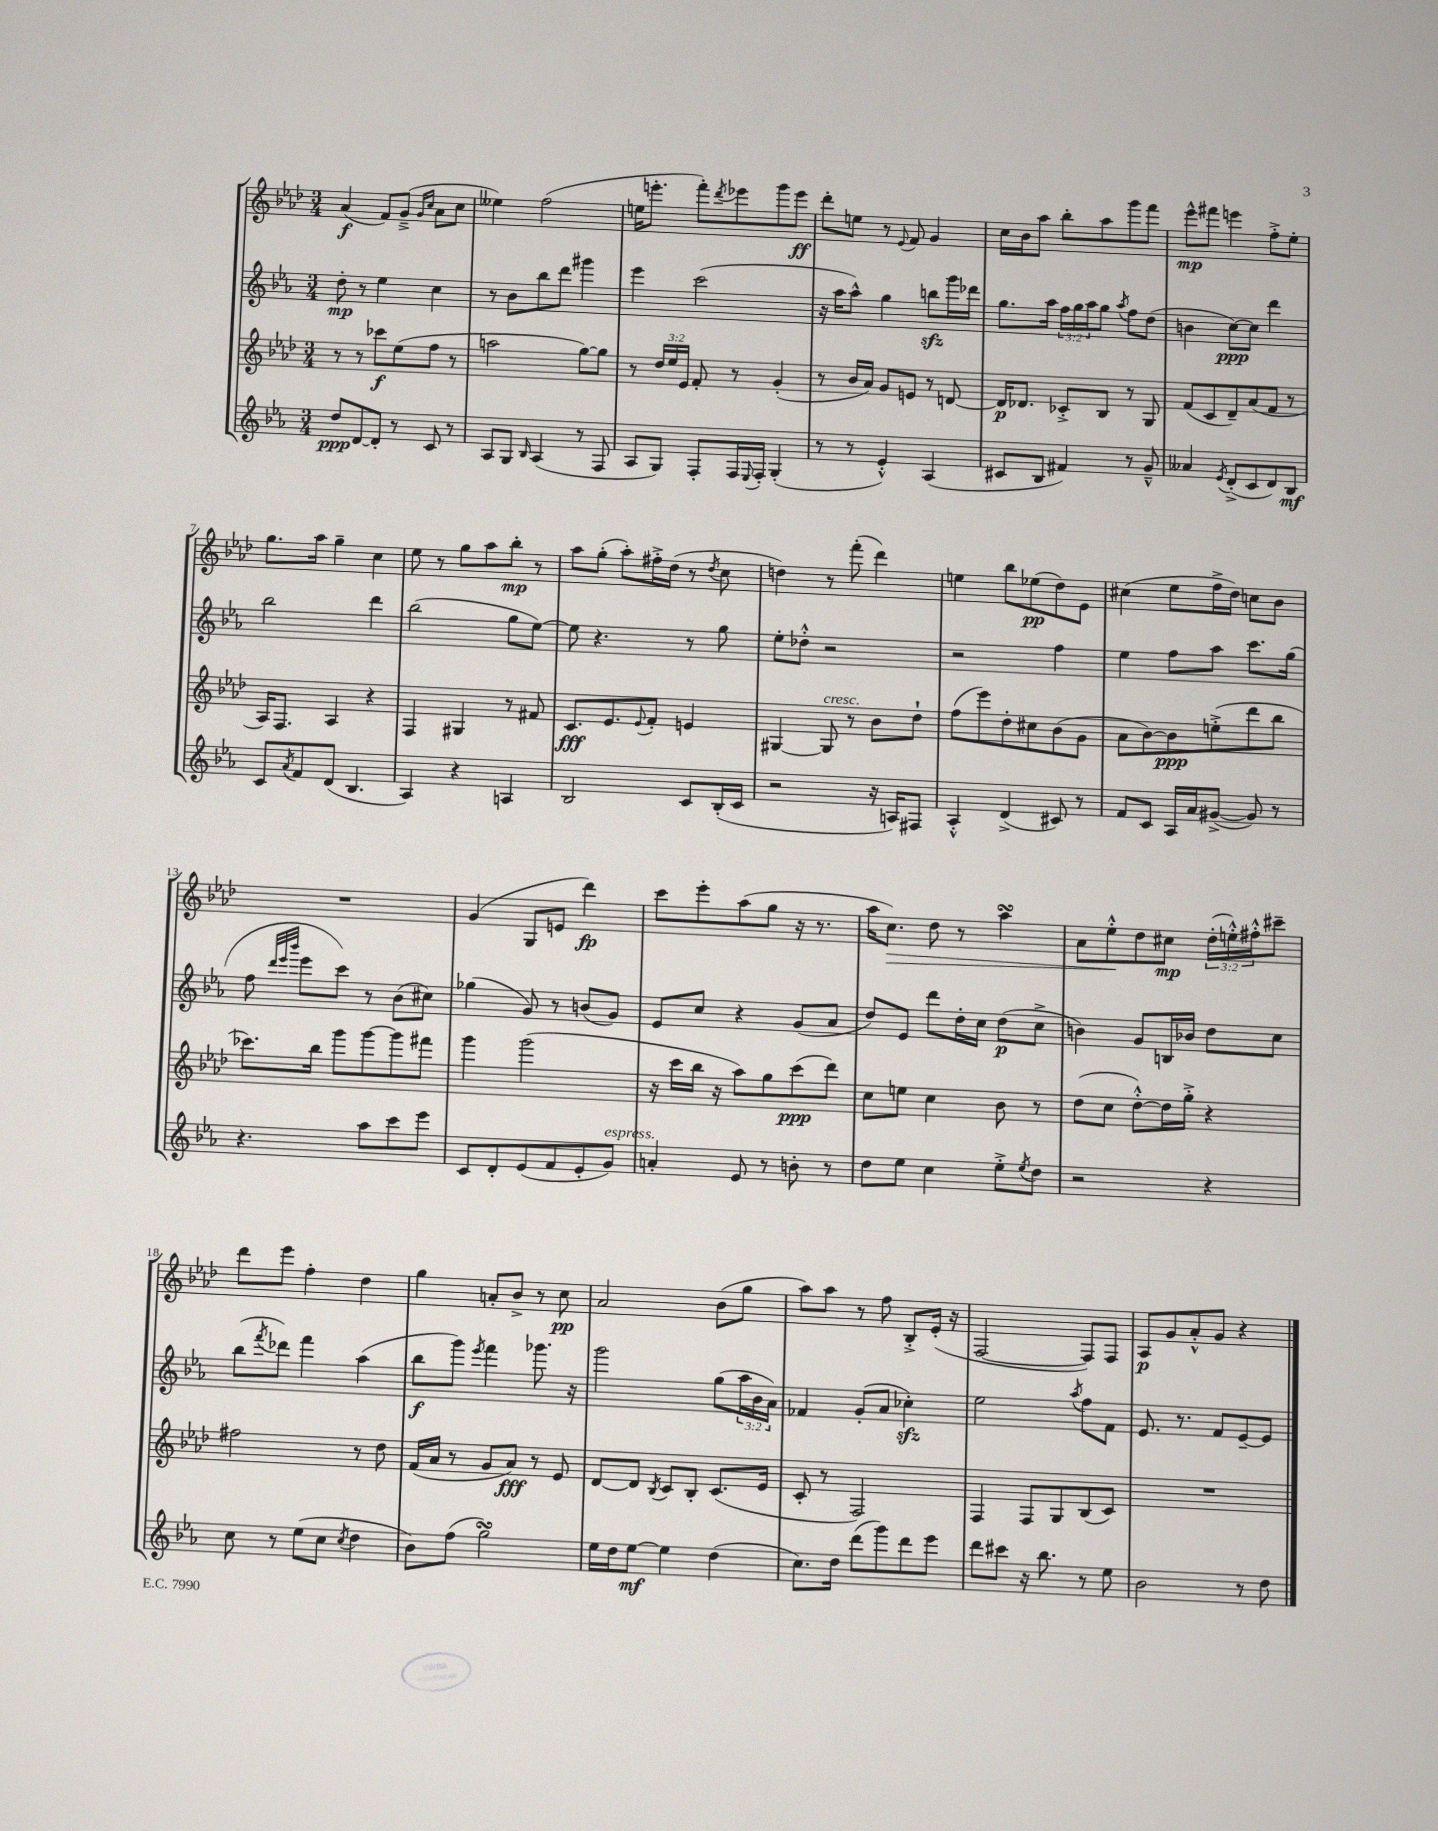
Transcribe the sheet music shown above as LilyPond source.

<<
\new StaffGroup <<
\new Staff = "s0" {
    \clef treble \key aes \major \numericTimeSignature \time 3/4 \override Staff.TupletNumber.text = #tuplet-number::calc-fraction-text
    aes'4\f( f'8) g'8--->( \grace { g'16 c''16 } aes'8 c''8 |
    eeses''4) f''2( |
    e''16 e'''8.-. f'''8-.) \acciaccatura { des'''8 } ees'''8 g'''8 ees'''8\ff |
    des'''8-. e''8 r8 \appoggiatura { ees'8 } f'8 g'4 |
    c''16 bes'16 aes''8 bes''8-. aes''8 g'''8 f'''8 |
    ees'''8-^\mp fis'''8 e'''4 f''8-.-> ees''8-. |
    g''8. aes''16 g''4-- c''4 |
    ees''8 r8 g''8 aes''8 bes''8-.\mp r8 |
    aes''8 g''8-.( aes''8-.) fis''16-.-> des''16( r8 \acciaccatura { des''8 } c''8 |
    d''4) r8 f'''8-.( des'''4) |
    e''4 bes''8 ees''8\pp( des''8) ees'8 |
    cis''4( ees''8 f''16-> des''16) c''8 bes'8 |
    R2. |
    g'4( g8 e'8 des'''4\fp) |
    c'''8 ees'''8-. aes''8( g''8 r16 r8. |
    aes''16 c''8.\>) des''8 r8 aes''4\turn |
    aes'8 ees''8-.-^\! des''8 cis''8\mp \tuplet 3/2 { des''16-.( e''16-.-^) fis''16-.-^ } cis'''8-- |
    des'''8 ees'''8 f''4-. des''4 |
    g''4 a'8-. bes'8-> r8 c''8\pp |
    aes'2 bes'8( g''8 |
    aes''8) aes''8 r8 f''8 bes8-.-> ees'16-.( r16 |
    f2~ f8) f8 |
    aes8\p g'8 aes'8-.-^ g'8 r4 \bar "|." |
}
\new Staff = "s1" {
    \clef treble \key ees \major \numericTimeSignature \time 3/4 \override Staff.TupletNumber.text = #tuplet-number::calc-fraction-text
    d''8-.\mp r8 ees''4 c''4 |
    r8 bes'8 bes''8 d'''8 gis'''4 |
    ees'''4 c'''2( |
    r16 aes''16 aes''8-^) g''4 b''8\sfz g'''16 des'''16 |
    g''8. aes''16 \tuplet 3/2 { f''16 g''16 aes''16 } g''8 \acciaccatura { aes''8 } f''8 d''8( |
    b'4 c''8~\ppp) c''8 d'''4 |
    bes''2 d'''4 |
    bes''2( g''8 ees''8~) |
    ees''8 r4. r8 g''8 |
    ees''8-. des''8-.-^ r2 |
    r2 f''4 |
    ees''4 f''8 aes''8 c'''8. g''16( |
    f''8 \grace { d'''32 ees'''32 bes'''32 } ees'''8 c'''8) r8 bes'8( cis''8) |
    ges''4( g'8) r8 b'8( g'8) |
    ees'8 c''8 r4 g'8( aes'8 |
    d''8) ees'8 d'''8 d''16-. c''16 d''8\p( c''8-> |
    b'4) g'8 b16 bes'16 d''8 c''8 |
    bes''8( \acciaccatura { f'''8 } des'''8) f'''4 aes''4( |
    bes''8\f g'''8) \acciaccatura { ees'''8 } f'''4 ges'''8. r16 |
    g'''2 g''8( \tuplet 3/2 { aes''16 bes'16 aes'16) } |
    fes'4 g'8-.( aes'8 ces''4-.\sfz) |
    ees''2 \acciaccatura { aes''8 } f''8 f'8 |
    ees'8. r8. f'8 ees'8~-- ees'8 \bar "|." |
}
\new Staff = "s2" {
    \clef treble \key aes \major \numericTimeSignature \time 3/4 \override Staff.TupletNumber.text = #tuplet-number::calc-fraction-text
    r8 r8 ces'''8\f ees''8( f''8 r8 |
    a''2 g''8~) g''8 |
    r8 \tuplet 3/2 { des''16 ees''16 ees'16 } f'8-. r8 g'4-.( |
    r8 bes'16 aes'16) g'8 e'8 r8 d'8~ |
    d'16\p des'8. ces'8-.-> bes8 r8 g8 |
    f'8( c'8 des'8--) aes'8( f'8 r8 |
    aes16) f8. aes4 r4 |
    f4 gis4 r8 fis'8 |
    c'8.\fff ees'8. \appoggiatura { ees'8 } f'8-. e'4 |
    gis4~ gis8^\markup { \italic "cresc." } r8 bes'8 des''8-! |
    f''8( ees'''8) des''8-. cis''8 bes'8( g'8 |
    aes'8 bes'8~) bes'8\ppp e''8-.->( des'''8 bes''8 |
    ces'''8.) bes''16 g'''8 g'''8~ g'''8 fis'''8 |
    g'''4 g'''2( |
    r16 c'''16 bes''16 r16 aes''8) g''8 c'''8\ppp( des'''8) |
    c''8 e''8 c''4 bes'8 r8 |
    des''8( c''8 des''8~-.-^) des''16 g''16-.-> r4 |
    fis''2 r8 des''8 |
    f'16( aes'16 r8 g'8 aes'8\fff) r8 ees'8 |
    des'8~ des'8 \acciaccatura { bes8 } c'8 bes8-. c'8.( ees'16 |
    c'8-. r8 f2) |
    f4 f8 g8 bes8( c'8) |
    R2. \bar "|." |
}
\new Staff = "s3" {
    \clef treble \key ees \major \numericTimeSignature \time 3/4
    d''8\ppp d'8~ d'8-. r8 c'8 r8 |
    aes8 g8 \grace { bes16 } aes4( r8 f8 |
    aes8 g8) f8-. f16 \appoggiatura { ees8 } f16-. g4-.( |
    r8 r8 ees'4-.-^) aes4( |
    cis'8 bes8 fis'4) r8 g'8---^ |
    aeses'4 \acciaccatura { ees'8 } d'8-.->( c'8 d'8) bes8\mf |
    c'8 \acciaccatura { aes'8 } f'8 d'8( bes4. |
    aes4) r4 a4 |
    bes2 c'8 bes16-.( c'16 |
    r2 r16 a16) fis8 |
    aes4-.-^ d'4->( cis'8) r8 |
    f'8 c'8 aes16 aes'16 gis'8~->( gis'8) r8 |
    r4. aes''8 c'''8 ees'''8 |
    c'8 d'8-. ees'8( f'8 ees'8-. g'8^\markup { \italic "espress." }) |
    a'4-. ees'8 r8 b'8-. r8 |
    d''8 ees''8 c''4 ees''8-.-> \acciaccatura { ees''8 } d''8 |
    r2 r4 |
    c''8 r8 ees''8( c''8 \acciaccatura { c''8 } d''4 |
    bes'8) f''8( g''2\turn) |
    ees''16 d''16 ees''8~\mf ees''4 d''4( |
    c''8.) d''16 d'''8( g'''8) d'''8 ees'''8 |
    d'''8 cis'''8 r16 bes''8. r8 ees''8 |
    bes'2 r8 d''8 \bar "|." |
}
>>
>>
